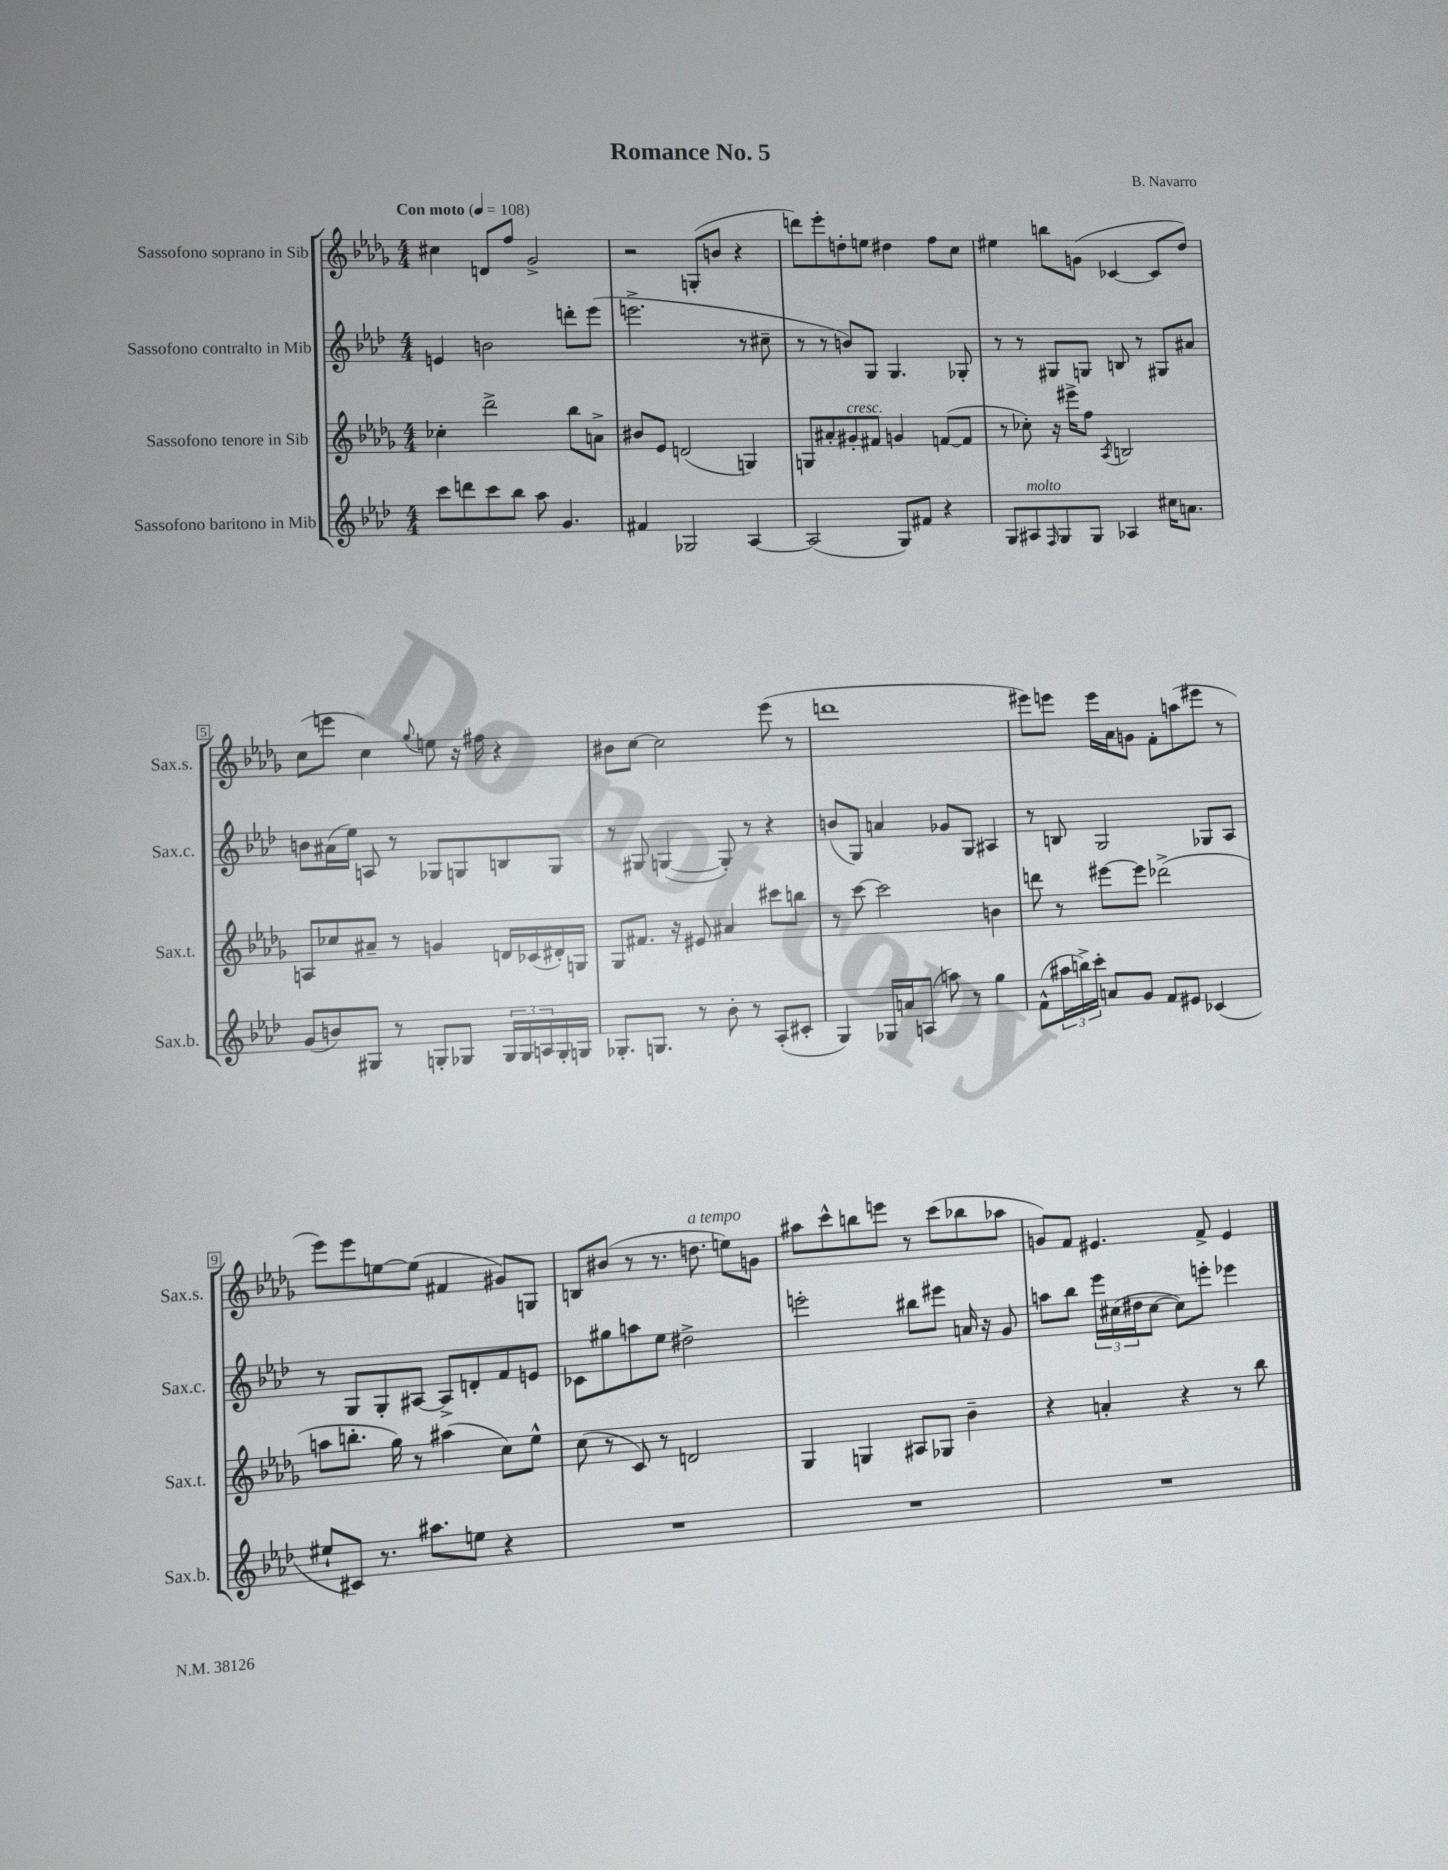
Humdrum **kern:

**kern	**kern	**kern	**kern
*staff4	*staff3	*staff2	*staff1
*clefG2	*clefG2	*clefG2	*clefG2
*k[b-e-a-d-]	*k[b-e-a-d-g-]	*k[b-e-a-d-]	*k[b-e-a-d-g-]
*M4/4	*M4/4	*M4/4	*M4/4
*MM108	*MM108	*MM108	*MM108
8ccc\L	4cc-'\	4e/	4cc#\
8ddd\	.	.	.
8ccc\	2ddd-^\	2b\	8d/L
8bb-\J	.	.	8ff/J
8aa-\	.	.	2g-^/
4.g/	.	.	.
.	8bb-\L	8ddd'\L	.
.	8a^\J	(8eee-\J	.
=	=	=	=
4f#/	8b#/L	2.eee^\	2r
.	8e-/J	.	.
2G-/	(2d/	.	.
.	.	.	(8G'/L
.	.	.	8b/J
[4A-/	4G/)	8r	4r
.	.	8cc#~\	.
=	=	=	=
(2A-/]	8G/L	8r	8ddd\L)
.	8a#'/	8r	8eee-'\
.	8g#'/	8b/L)	8dd'\
.	8f#/J	8G/J	8ee\J
8G/L)	4g/	4.G/	4dd#\
8f#/J	.	.	.
4r	([8f/L	.	8ff\L
.	8f/]J	8G-'/	8cc\J
=	=	=	=
8G/L	8r	8r	4ee#\
8A#/	8cc-'\)	8r	.
16qqF/	.	.	.
8G/	16r	8G#/L	8bb\L
.	16eee#^\LK	.	.
8G/J	8ff\J	8G/J	(8g\J
.	8qA-/	.	.
4A-/	2B/	8B/	[4c-/
.	.	8r	.
16cc#\LK	.	8G#/L	8c-/]L
8.a\J	.	.	.
.	.	8a#/J	8dd-/J)
=	=	=	=
(8g/L	8A/L	8b\L	(8cc\L
8b/)	8cc-/	(16a#\L	8eee\J
.	.	16ee-\JJ)	.
8G#/J	8a#~/J	8A/	4cc\)
8r	8r	8r	.
.	.	.	8qqgg-/
8G'/L	4g/	8G-/L	8ee\
8G-/J	.	8G/	16r
.	.	.	16ff#\
24G-/LL	16d/LL	8B/	4r
24G-/	.	.	.
.	(16c-/	.	.
24A/	.	.	.
16G-'/	16d#'/)	8G/J	.
16G/JJ	16G/JJ	.	.
=	=	=	=
8.G-'/L	8G-/L	8r	8b#\L
.	8.f#/J	8G#/	[8cc\J
8.G/J	.	.	.
.	.	([4G/	2cc\]
.	16r	.	.
8r	8e#/	.	.
8b-'\	4a#/	8G'/])	.
8r	.	8r	.
(8A-'/L	8ccc#\L	4r	(8eee-\
8c#'/J	8bb\J	.	8r
=	=	=	=
4G/)	8r	(8b/L	1ddd
.	[8ccc\	8G/J)	.
16G-/LL	2ccc\]	4a/	.
16a/J	.	.	.
(8A/J	.	.	.
8aa\)	.	8g-/L	.
8r	.	8G/J	.
4gg\	4b\	4A#/	.
=	=	=	=
(8f^^\L	8ddd\	8r	8eee#\L)
24aa#\L	8r	8B/	8eee\J
24bb^\)	.	.	.
24ccc'\JJ	.	.	.
8a/L	[8eee#\L	2G/	16eee\LL
.	.	.	16a-\J
8g/J	8eee#\]J	.	8g\J
8f/L	(2ddd-^\	.	8f'\L
8e#/J	.	.	(8aa\
(4c-/	.	8G-/L	8eee#\J
.	.	8A-/J	8r
=	=	=	=
8ee#`/L	8aa\L	8r	8eee-\L)
8c#/J)	8.bb'\J	8G/L	8eee-\
8.r	.	8G'/	[8ee\
.	16gg-\)	.	.
.	8r	[8A#/J	(8ee\]J
8.aa#\L	.	.	.
.	(4aa#\	8A#^/]L	4f#/
8ee\J	.	8d'/	.
4r	8cc\L)	8f/	8g#/L)
.	8ee-^^\J	8e/J	8G/J
=	=	=	=
1r	(8cc\	8c-\L	8B/L
.	8r	8gg#\	(8b#/J
.	8c/)	8aa\	8r
.	8r	8ee-\J	8.r
.	2d/	2dd#^\	.
.	.	.	8.dd\
.	.	.	8ee\L)
.	.	.	8g\J
=	=	=	=
1r	4G-/	2eee'\	8aa#\L
.	.	.	8ccc^^\
.	4G/	.	8bb\
.	.	.	8eee\J
.	8A#/L	8bb#\L	8r
.	8G-/J	8eee#\J	(8ccc\L
.	4b-~\	16a/	8bb-\
.	.	16r	.
.	.	8g/	8aa-\J
=	=	=	=
1r	4r	8aa\L	8g/L)
.	.	8bb-\J	8f/J
.	4a'/	24eee-\LL	4.e#/
.	.	(24cc#\	.
.	.	24dd#\J	.
.	.	[8cc#\J	.
.	4r	8cc#\]L)	.
.	.	8eee'\J	8f^/
.	8r	4eee-\	4e#/
.	8bb-\	.	.
==	==	==	==
*-	*-	*-	*-
